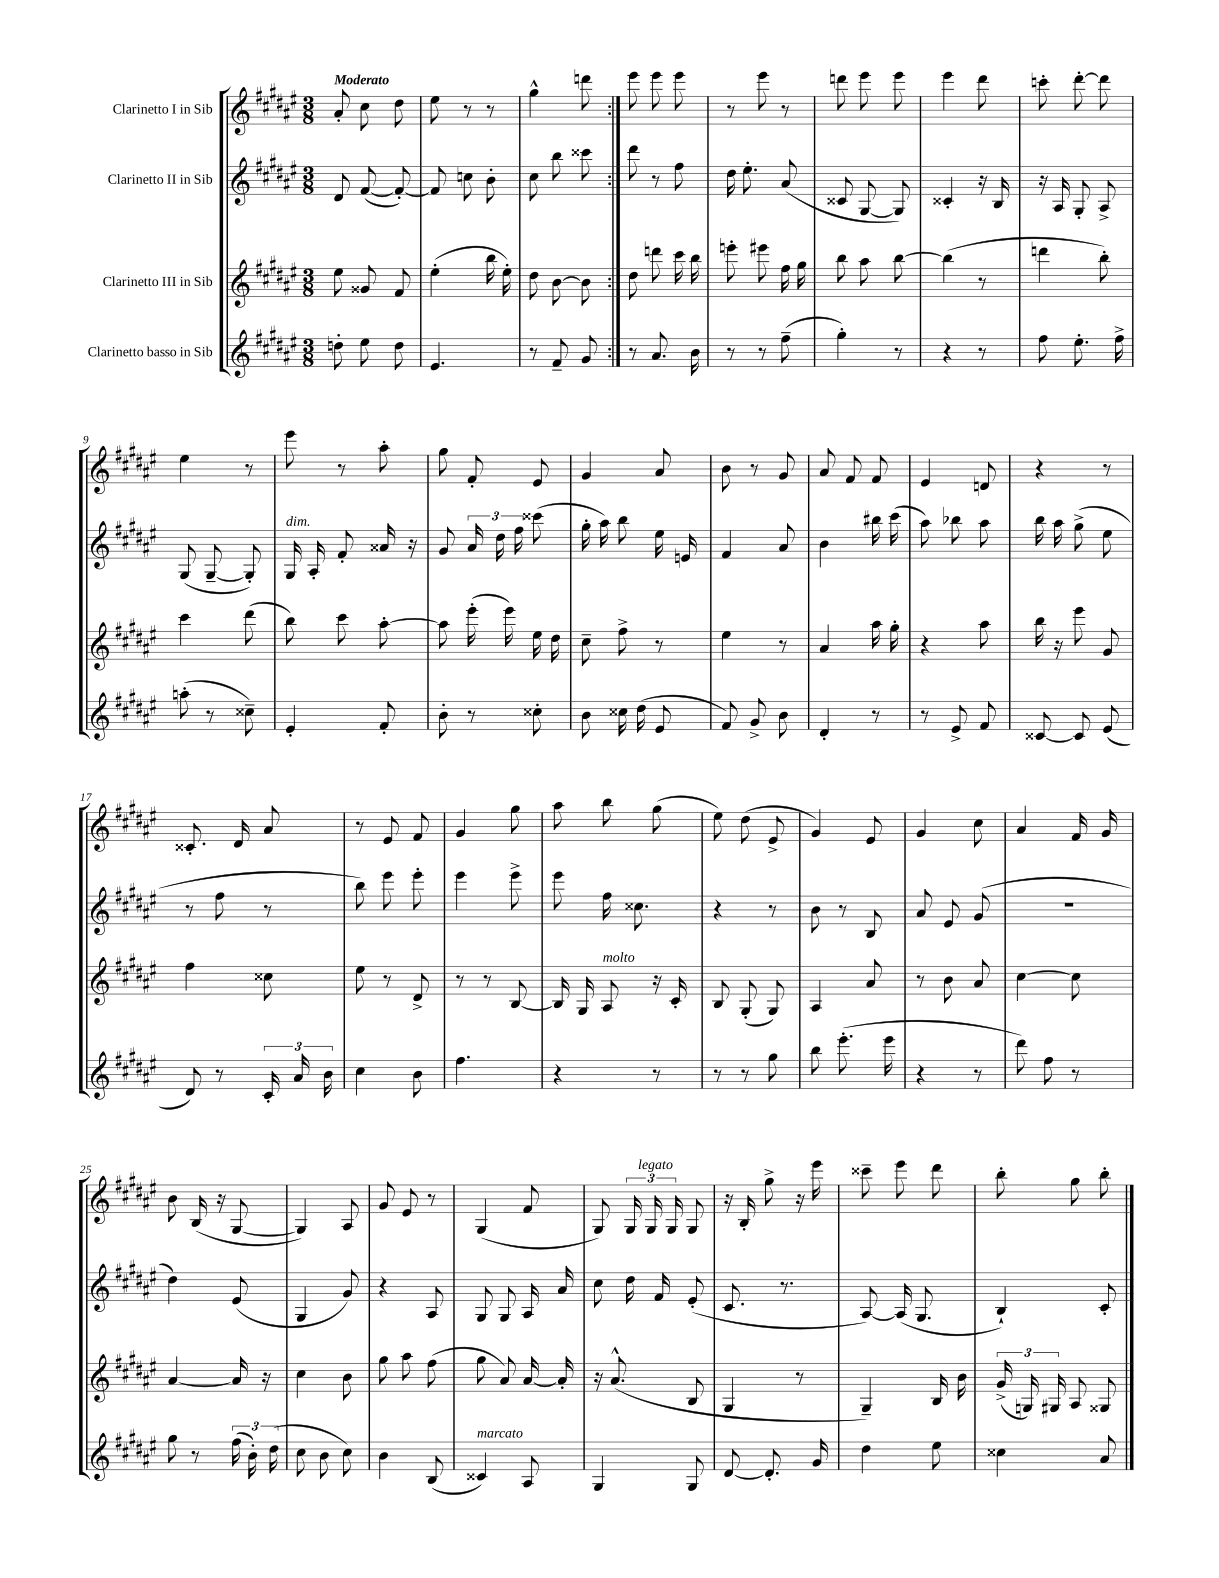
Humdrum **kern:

**kern	**kern	**kern	**kern
*staff4	*staff3	*staff2	*staff1
*clefG2	*clefG2	*clefG2	*clefG2
*k[f#c#g#d#a#e#]	*k[f#c#g#d#a#e#]	*k[f#c#g#d#a#e#]	*k[f#c#g#d#a#e#]
*M3/8	*M3/8	*M3/8	*M3/8
8dd'	8ee#	8d#	8a#'
8ee#	8g##	([8f#	8cc#
8dd	8f#	8f#'_)	8dd#
=	=	=	=
4.e#	(4ee#'	8f#]	8ee#
.	.	8cc	8r
.	16bb	8b'	8r
.	16ee#')	.	.
=	=	=	=
8r	8dd#	8cc#	4gg#^^
8f#~	[8b	8bb	.
8g#	8b]	8ccc##	8ddd
=:|!	=:|!	=:|!	=:|!
8r	8dd#	8ddd#	8eee#
8.a#	8ddd	8r	8eee#
.	16ccc#	8ff#	8eee#
16b	16bb	.	.
=	=	=	=
8r	8eee'	16dd#	8r
.	.	8.ee#'	.
8r	8eee#	.	8eee#
(8ff#~	16ff#	(8a#	8r
.	16gg#	.	.
=	=	=	=
4gg#')	8bb	8c##	8ddd
.	8aa#	[8G#	8eee#
8r	[8bb	8G#])	8eee#
=	=	=	=
4r	(4bb]	4c##'	4eee#
8r	8r	16r	8ddd#
.	.	16B	.
=	=	=	=
8ff#	4ddd	16r	8ccc'
.	.	16A#	.
8.ee#'	.	8G#'	[8ddd#'
.	8bb')	8A#^	8ddd#]
16ff#^	.	.	.
=	=	=	=
(8aa'	4ccc#	(8G#	4ee#
8r	.	[8G#~	.
8cc##~)	(8ddd#	8G#'])	8r
=	=	=	=
4e#'	8bb)	16G#	8eee#
.	.	16A#'	.
.	8ccc#	8f#'	8r
8f#'	[8aa#'	16a##	8aa#'
.	.	16r	.
=	=	=	=
8b'	8aa#]	8g#	8gg#
8r	(16eee#'	24a#	8f#'
.	.	24dd#	.
.	16eee#)	.	.
.	.	24ff#	.
8cc##'	16ee#	(8ccc##	8e#
.	16dd#	.	.
=	=	=	=
8b	8cc#~	16gg#'	4g#
.	.	16aa#)	.
16cc##	8ff#^	8bb	.
(16dd#	.	.	.
8e#	8r	16ee#	8a#
.	.	16e	.
=	=	=	=
8f#)	4ee#	4f#	8b
8g#^	.	.	8r
8b	8r	8a#	8g#
=	=	=	=
4d#'	4a#	4b	8a#
.	.	.	8f#
8r	16aa#	16bb#	8f#
.	16gg#'	(16ccc#	.
=	=	=	=
8r	4r	8aa#)	4e#
8e#^	.	8bb-	.
8f#	8aa#	8aa#	8d
=	=	=	=
[8c##	16bb	16bb	4r
.	16r	16aa#	.
8c##]	8eee#	(8gg#^	.
(8e#	8g#	8ee#	8r
=	=	=	=
8d#)	4ff#	8r	8.c##'
8r	.	8ff#	.
.	.	.	16d#
24c#'	8cc##	8r	8a#
24a#	.	.	.
24b	.	.	.
=	=	=	=
4cc#	8ee#	8bb)	8r
.	8r	8eee#	8e#
8b	8d#^	8eee#'	8f#
=	=	=	=
4.ff#	8r	4eee#	4g#
.	8r	.	.
.	[8B	8eee#^	8gg#
=	=	=	=
4r	16B]	8eee#	8aa#
.	16G#	.	.
.	8A#	16ff#	8bb
.	.	8.cc##	.
8r	16r	.	(8gg#
.	16c#'	.	.
=	=	=	=
8r	8B	4r	8ee#)
8r	(8G#'	.	(8dd#
8gg#	8G#)	8r	8e#^
=	=	=	=
8bb	4A#	8b	4g#)
(8.eee#'	.	8r	.
.	8a#	8B	8e#
16eee#	.	.	.
=	=	=	=
4r	8r	8a#	4g#
.	8b	8e#	.
8r	8a#	(8g#	8cc#
=	=	=	=
8ddd#)	[4cc#	4.r	4a#
8ff#	.	.	.
8r	8cc#]	.	16f#
.	.	.	16g#
=	=	=	=
8gg#	[4a#	4dd#)	8b
8r	.	.	(16B
.	.	.	16r
(24ff#	16a#]	(8e#	[8G#
24b')	.	.	.
.	16r	.	.
(24dd#	.	.	.
=	=	=	=
8cc#	4cc#	4G#	4G#])
8b	.	.	.
8cc#)	8b	8g#)	8A#
=	=	=	=
4b	8gg#	4r	8g#
.	8aa#	.	8e#
(8B	(8ff#	8A#	8r
=	=	=	=
4c##)	8gg#	8G#	(4G#
.	8a#)	8G#	.
8A#	[16a#	16A#	8f#
.	16a#']	16a#	.
=	=	=	=
4G#	16r	8cc#	8G#)
.	(8.a#^^	.	.
.	.	16dd#	24G#
.	.	.	24G#
.	.	16f#	.
.	.	.	24G#
8G#	8B	(8e#'	8G#
=	=	=	=
[8d#	4G#	8.c#	16r
.	.	.	16B'
8.d#']	.	.	8gg#^
.	.	8.r	.
.	8r	.	16r
16g#	.	.	16eee#
=	=	=	=
4dd#	4G#~)	[8A#)	8ccc##~
.	.	(16A#]	8eee#
.	.	8.G#	.
8ee#	16B	.	8ddd#
.	16b	.	.
=	=	=	=
4cc##	(24g#^	4B`)	8bb'
.	24G)	.	.
.	24G#	.	.
.	8A#	.	8gg#
8a#	8G##	8c#'	8bb'
==	==	==	==
*-	*-	*-	*-
